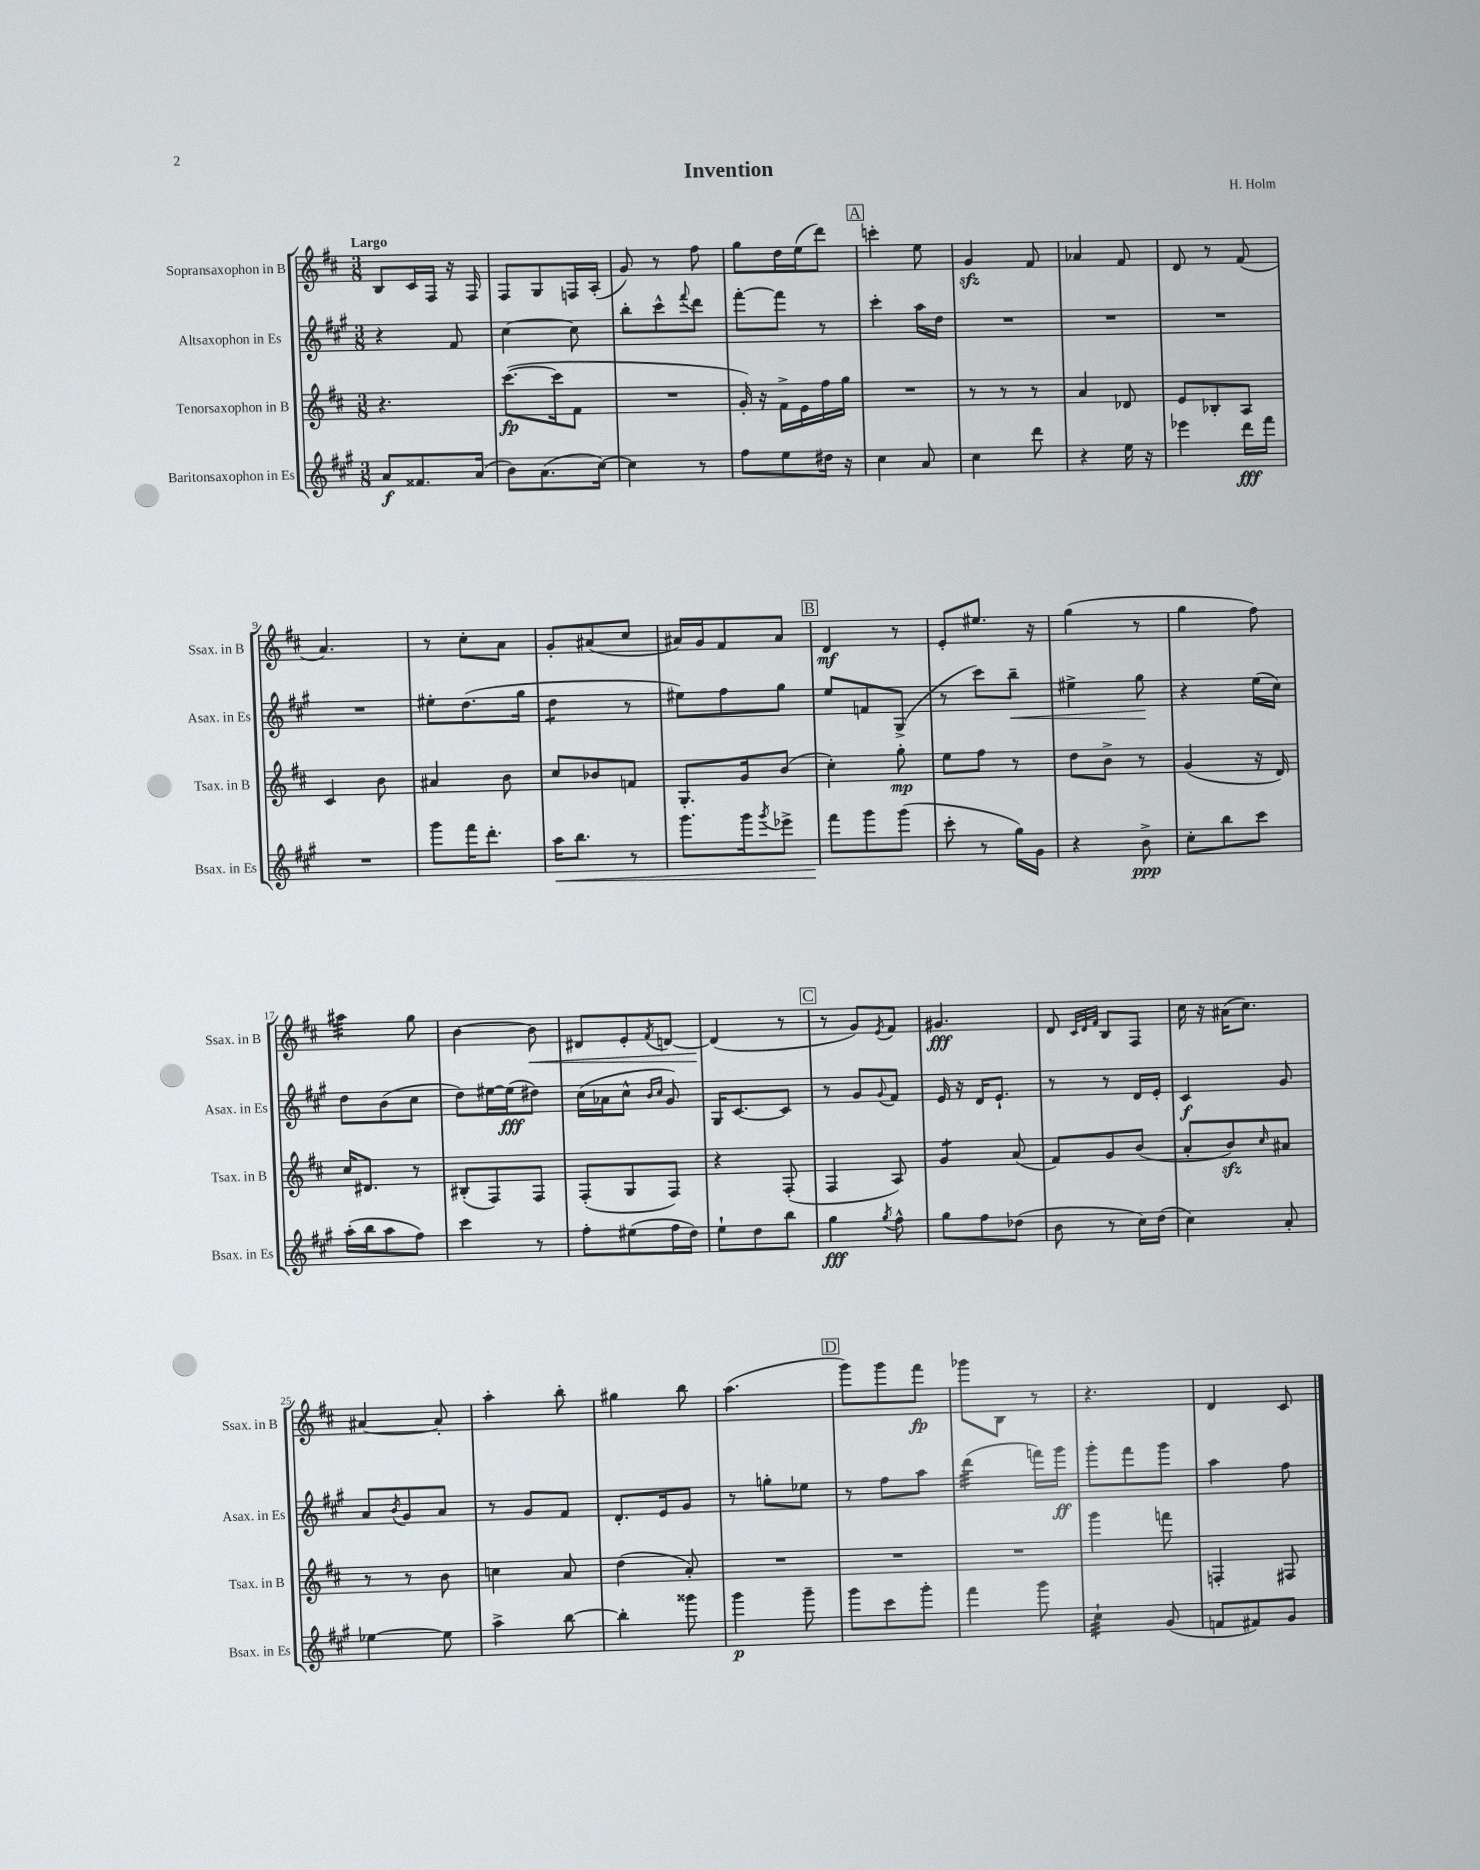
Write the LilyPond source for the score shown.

\header { title = "Invention" composer = "H. Holm" }
<<
\new StaffGroup <<
\new Staff = "s0" \with { instrumentName = "Sopransaxophon in B" shortInstrumentName = "Ssax. in B" } {
    \clef treble \key d \major \numericTimeSignature \time 3/8 \tempo "Largo"
    b8 cis'16 fis16 r16 fis16 |
    fis8 g8 f16 a16-.( |
    g'8) r8 fis''8 |
    g''8 d''16 e''16( d'''8) |
    \mark \markup { \box "A" } c'''4-. e''8 |
    g'4\sfz fis'8 |
    aes'4 fis'8 |
    d'8 r8 fis'8( |
    a'4.) |
    r8 cis''8-. a'8 |
    g'8-. ais'8( cis''8 |
    ais'16) g'16 fis'8 ais'8 |
    \mark \markup { \box "B" } d'4\mf r8 |
    e'8-. eis''8. r16 |
    g''4( r8 |
    g''4 fis''8) |
    ais''4:32 g''8 |
    b'4~ b'8\< |
    dis'8 e'8-. \acciaccatura { fis'8 } d'8~ |
    d'4\!( r8 |
    \mark \markup { \box "C" } r8 g'8) \acciaccatura { e'8 } fis'8 |
    gis'4.\fff |
    d'8 \grace { cis'32 d'32 fis'32 } b8 fis8 |
    cis''16 r16 ais'16( cis''8.) |
    ais'4~ ais'8-. |
    a''4-. b''8-. |
    gis''4 b''8 |
    a''4.( |
    \mark \markup { \box "D" } g'''8) g'''8 fis'''8\fp |
    ges'''8 b8 r8 |
    r4. |
    d'4 cis'8 \bar "|." |
}
\new Staff = "s1" \with { instrumentName = "Altsaxophon in Es" shortInstrumentName = "Asax. in Es" } {
    \clef treble \key a \major \numericTimeSignature \time 3/8
    r4 fis'8 |
    cis''4~ cis''8 |
    b''8-. cis'''8-^ \appoggiatura { fis'''8 } d'''8 |
    fis'''8~-. fis'''8 r8 |
    \mark \markup { \box "A" } cis'''4-. a''16 d''16 |
    R4. |
    R4. |
    R4. |
    R4. |
    eis''8-. d''8.( gis''16 |
    d''4:8 r8 |
    eis''8) fis''8 gis''8 |
    \mark \markup { \box "B" } e''8 f'8 gis8->( |
    r8 cis'''8) b''8--\< |
    eis''4-> gis''8\! |
    r4 e''16( cis''16) |
    d''8 b'8( cis''8 |
    d''8) eis''16~ eis''16\fff( dis''8) |
    cis''16( aes'16 cis''8-^ \grace { b'16 cis''16 } gis'8) |
    gis16 cis'8.~ cis'8 |
    \mark \markup { \box "C" } r8 gis'8 \appoggiatura { gis'8 } fis'8 |
    e'16 r16 d'16 e'8.-! |
    r8 r8 d'16 e'16-. |
    cis'4\f gis'8 |
    a'8 \acciaccatura { b'8 } gis'8 a'8 |
    r8 gis'8 fis'8 |
    d'8.-. e'16 gis'8 |
    r8 g''8-. ees''8 |
    \mark \markup { \box "D" } r8 fis''8 a''8 |
    d'''4:32( f'''16) gis'''16\ff |
    gis'''8-. fis'''8 gis'''8 |
    a''4 fis''8 \bar "|." |
}
\new Staff = "s2" \with { instrumentName = "Tenorsaxophon in B" shortInstrumentName = "Tsax. in B" } {
    \clef treble \key d \major \numericTimeSignature \time 3/8
    r4. |
    cis'''8.~\fp( cis'''16 fis'8 |
    R4. |
    g'16-.) r16 fis'16-> e'16 fis''16 g''16 |
    \mark \markup { \box "A" } R4. |
    r8 r8 r8 |
    a'4 des'8 |
    e'8 bes8-. a8 |
    cis'4 b'8 |
    ais'4 b'8 |
    cis''8 bes'8 f'8 |
    g8.-. g'16 b'8( |
    \mark \markup { \box "B" } cis''4-.) g''8-.\mp |
    e''8 fis''8 r8 |
    d''8 b'8-> r8 |
    g'4( r16 d'16) |
    cis''16 dis'8. r8 |
    bis8-.( fis8) fis8 |
    fis8-.( g8 fis8) |
    r4 fis8-.( |
    \mark \markup { \box "C" } fis4 a8) |
    g'4:8 a'8( |
    fis'8) g'8 b'8( |
    a'8-. b'8\sfz) \grace { cis''16 } ais'8 |
    r8 r8 b'8 |
    c''4 a'8 |
    d''4( a'8-.) |
    R4. |
    \mark \markup { \box "D" } R4. |
    R4. |
    g'''4 f'''8 |
    f4-. fis8 \bar "|." |
}
\new Staff = "s3" \with { instrumentName = "Baritonsaxophon in Es" shortInstrumentName = "Bsax. in Es" } {
    \clef treble \key a \major \numericTimeSignature \time 3/8
    a'8\f fisis'8. a'16( |
    b'8) a'8.( cis''16~) |
    cis''4 r8 |
    fis''8 e''8 dis''16 r16 |
    \mark \markup { \box "A" } cis''4 a'8 |
    cis''4 d'''8 |
    r4 e''16 r16 |
    ees'''4 d'''16\fff fis'''16 |
    R4. |
    gis'''8 fis'''16 d'''8.-. |
    a''16\< b''8. r8 |
    gis'''8. gis'''16 \acciaccatura { gis'''8 } ees'''8-> |
    \mark \markup { \box "B" } fis'''8\! gis'''8 gis'''8( |
    cis'''8-. r8 gis''16) gis'16 |
    r4 b'8->\ppp |
    cis''8-. b''8 cis'''8 |
    a''16-.( b''16 a''8 fis''8) |
    cis'''4 r8 |
    fis''8-. eis''8( fis''16 d''16) |
    e''8-! d''8 b''8 |
    \mark \markup { \box "C" } gis''4\fff \acciaccatura { gis''8 } fis''8-^ |
    gis''8 fis''8 des''8( |
    b'8 r8 cis''16) d''16( |
    cis''4) a'8-. |
    ees''4~ ees''8 |
    a''4-> b''8~ |
    b''4-. gisis'''8 |
    gis'''4\p gis'''8-- |
    \mark \markup { \box "D" } gis'''8 cis'''8 gis'''8-. |
    fis'''4 gis'''8 |
    cis''4:32-! gis'8( |
    f'8 fis'8) gis'8 \bar "|." |
}
>>
>>
